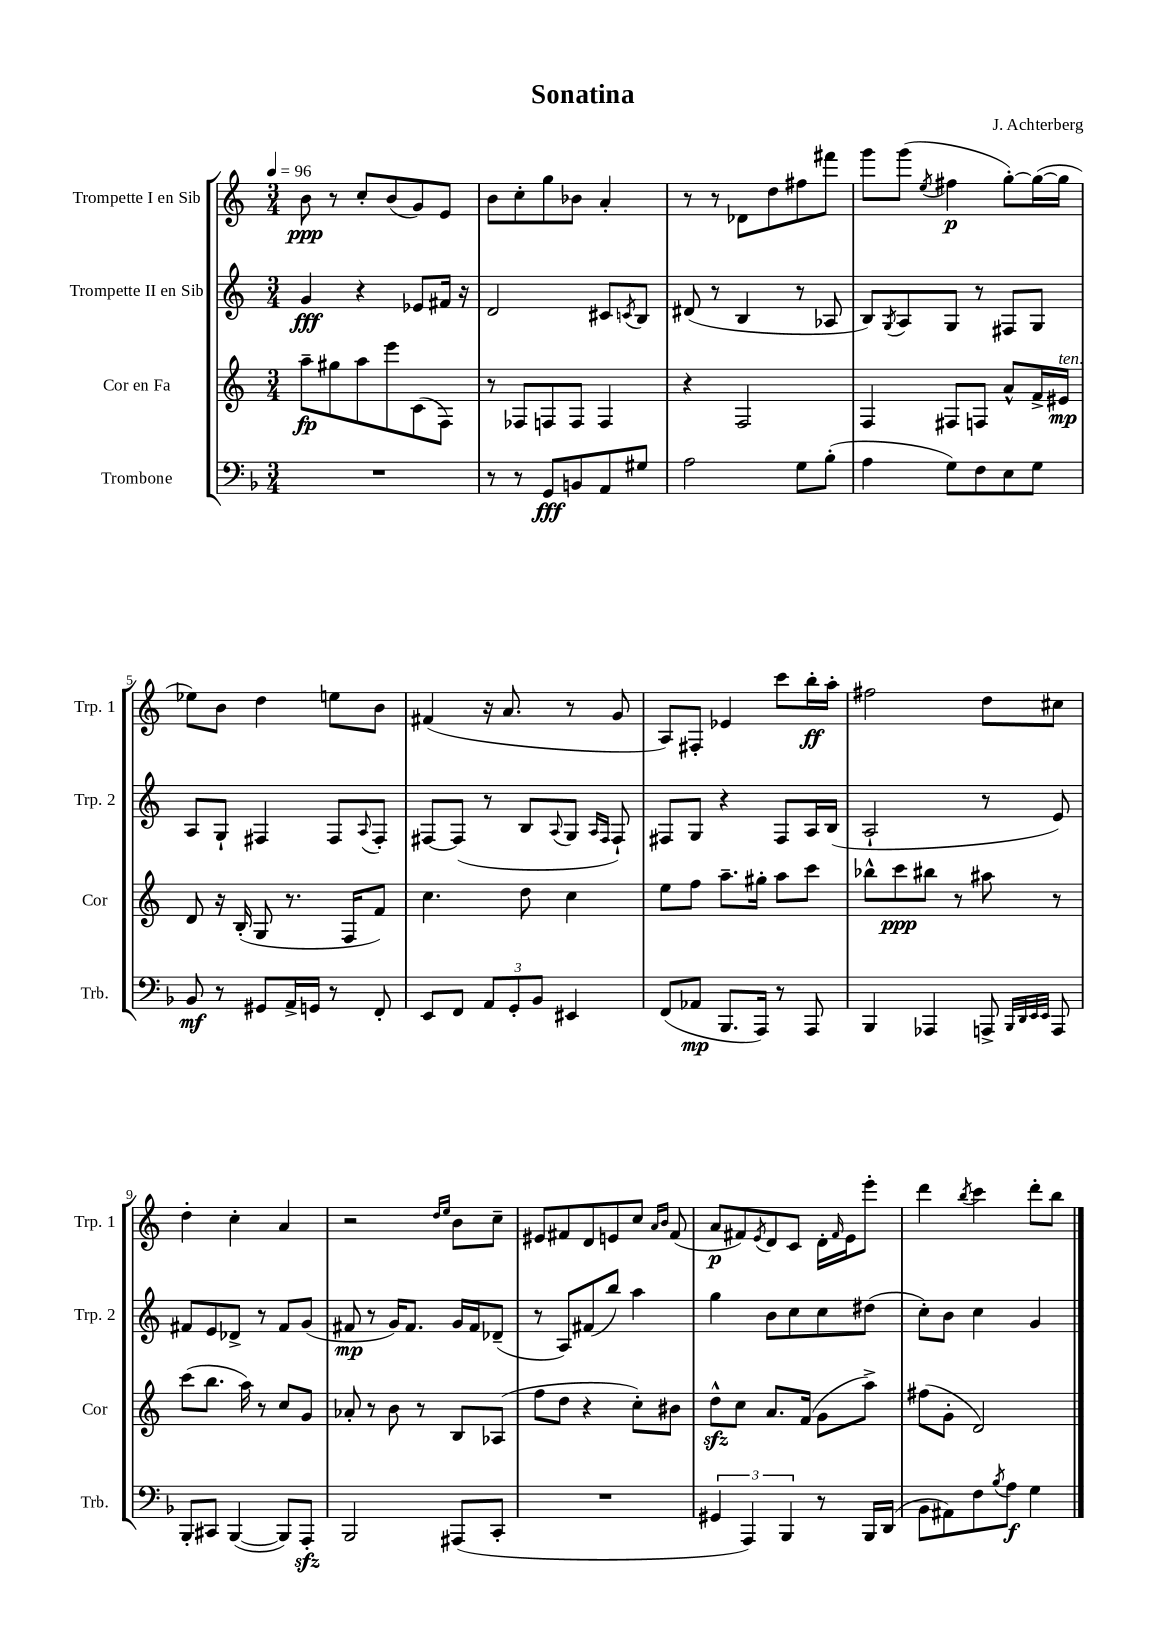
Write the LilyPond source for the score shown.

\header { title = "Sonatina" composer = "J. Achterberg" }
<<
\new StaffGroup <<
\new Staff = "s0" \with { instrumentName = "Trompette I en Sib" shortInstrumentName = "Trp. 1" } {
    \clef treble \key c \major \numericTimeSignature \time 3/4 \tempo 4 = 96
    b'8\ppp r8 c''8-. b'8( g'8) e'8 |
    b'8 c''8-. g''8 bes'8 a'4-. |
    r8 r8 des'8 d''8 fis''8 fis'''8 |
    g'''8 g'''8( \acciaccatura { e''8 } fis''4\p g''8~-.) g''16~( g''16 |
    ees''8) b'8 d''4 e''8 b'8 |
    fis'4( r16 a'8. r8 g'8 |
    a8) fis8-. ees'4 c'''8 b''16-.\ff a''16-. |
    fis''2 d''8 cis''8 |
    d''4-. c''4-. a'4 |
    r2 \grace { d''16 e''16 } b'8 c''8-- |
    eis'8 fis'8 d'8 e'8 c''8 \grace { a'16 b'16 } fis'8( |
    a'8\p fis'8) \acciaccatura { e'8 } d'8 c'8 d'16-. \grace { fis'16 } e'16 e'''8-. |
    d'''4 \acciaccatura { b''8 } c'''4 d'''8-. b''8 \bar "|." |
}
\new Staff = "s1" \with { instrumentName = "Trompette II en Sib" shortInstrumentName = "Trp. 2" } {
    \clef treble \key c \major \numericTimeSignature \time 3/4
    g'4\fff r4 ees'8 fis'16 r16 |
    d'2 cis'8 \acciaccatura { c'8 } b8 |
    dis'8( r8 b4 r8 aes8 |
    b8) \acciaccatura { g8 } a8 g8 r8 fis8 g8 |
    a8 g8-! fis4 fis8 \appoggiatura { a8 } fis8-. |
    fis8~ fis8( r8 b8 \appoggiatura { a8 } g8 \grace { a16 fis16 } fis8-!) |
    fis8 g8 r4 fis8 a16 b16( |
    a2-! r8 e'8) |
    fis'8 e'8 des'8-> r8 fis'8 g'8( |
    fis'8\mp r8 g'16) fis'8. g'16 fis'16 des'8--( |
    r8 a8) fis'8( b''8) a''4 |
    g''4 b'8 c''8 c''8 dis''8( |
    c''8-.) b'8 c''4 g'4 \bar "|." |
}
\new Staff = "s2" \with { instrumentName = "Cor en Fa" shortInstrumentName = "Cor" } {
    \clef treble \key c \major \numericTimeSignature \time 3/4
    a''8--\fp gis''8 a''8 e'''8 c'8( f8) |
    r8 fes8 f8 f8 f4 |
    r4 f2 |
    f4 fis8 f8 a'8-^ f'16-> eis'16\mp^\markup { \italic "ten." } |
    d'8 r16 b16-.( g8 r8. f16 f'8) |
    c''4. d''8 c''4 |
    e''8 f''8 a''8.-- gis''16-. a''8 c'''8 |
    bes''8-^ c'''8\ppp bis''8 r8 ais''8 r8 |
    c'''8( b''8. a''16) r8 c''8 g'8 |
    aes'8-. r8 b'8 r8 b8 aes8( |
    f''8 d''8 r4 c''8-.) bis'8 |
    d''8-^\sfz c''8 a'8. f'16( g'8 a''8->) |
    fis''8( g'8-. d'2) \bar "|." |
}
\new Staff = "s3" \with { instrumentName = "Trombone" shortInstrumentName = "Trb." } {
    \clef bass \key f \major \numericTimeSignature \time 3/4
    R2. |
    r8 r8 g,8\fff b,8 a,8 gis8 |
    a2 g8 bes8-.( |
    a4 g8) f8 e8 g8 |
    bes,8\mf r8 gis,8 a,16-> g,16 r8 f,8-. |
    e,8 f,8 \tuplet 3/2 { a,8 g,8-. bes,8 } eis,4 |
    f,8( aes,8\mp bes,,8. a,,16) r8 a,,8 |
    bes,,4 aes,,4 a,,8-> \grace { bes,,32 d,32 e,32 e,32 } a,,8 |
    bes,,8-. cis,8 bes,,4~( bes,,8) a,,8-.\sfz |
    bes,,2 ais,,8( c,8-. |
    R2. |
    \tuplet 3/2 { gis,4 a,,4) bes,,4 } r8 bes,,16 d,16( |
    bes,8 ais,8) f8 \acciaccatura { bes8 } a8\f g4 \bar "|." |
}
>>
>>
